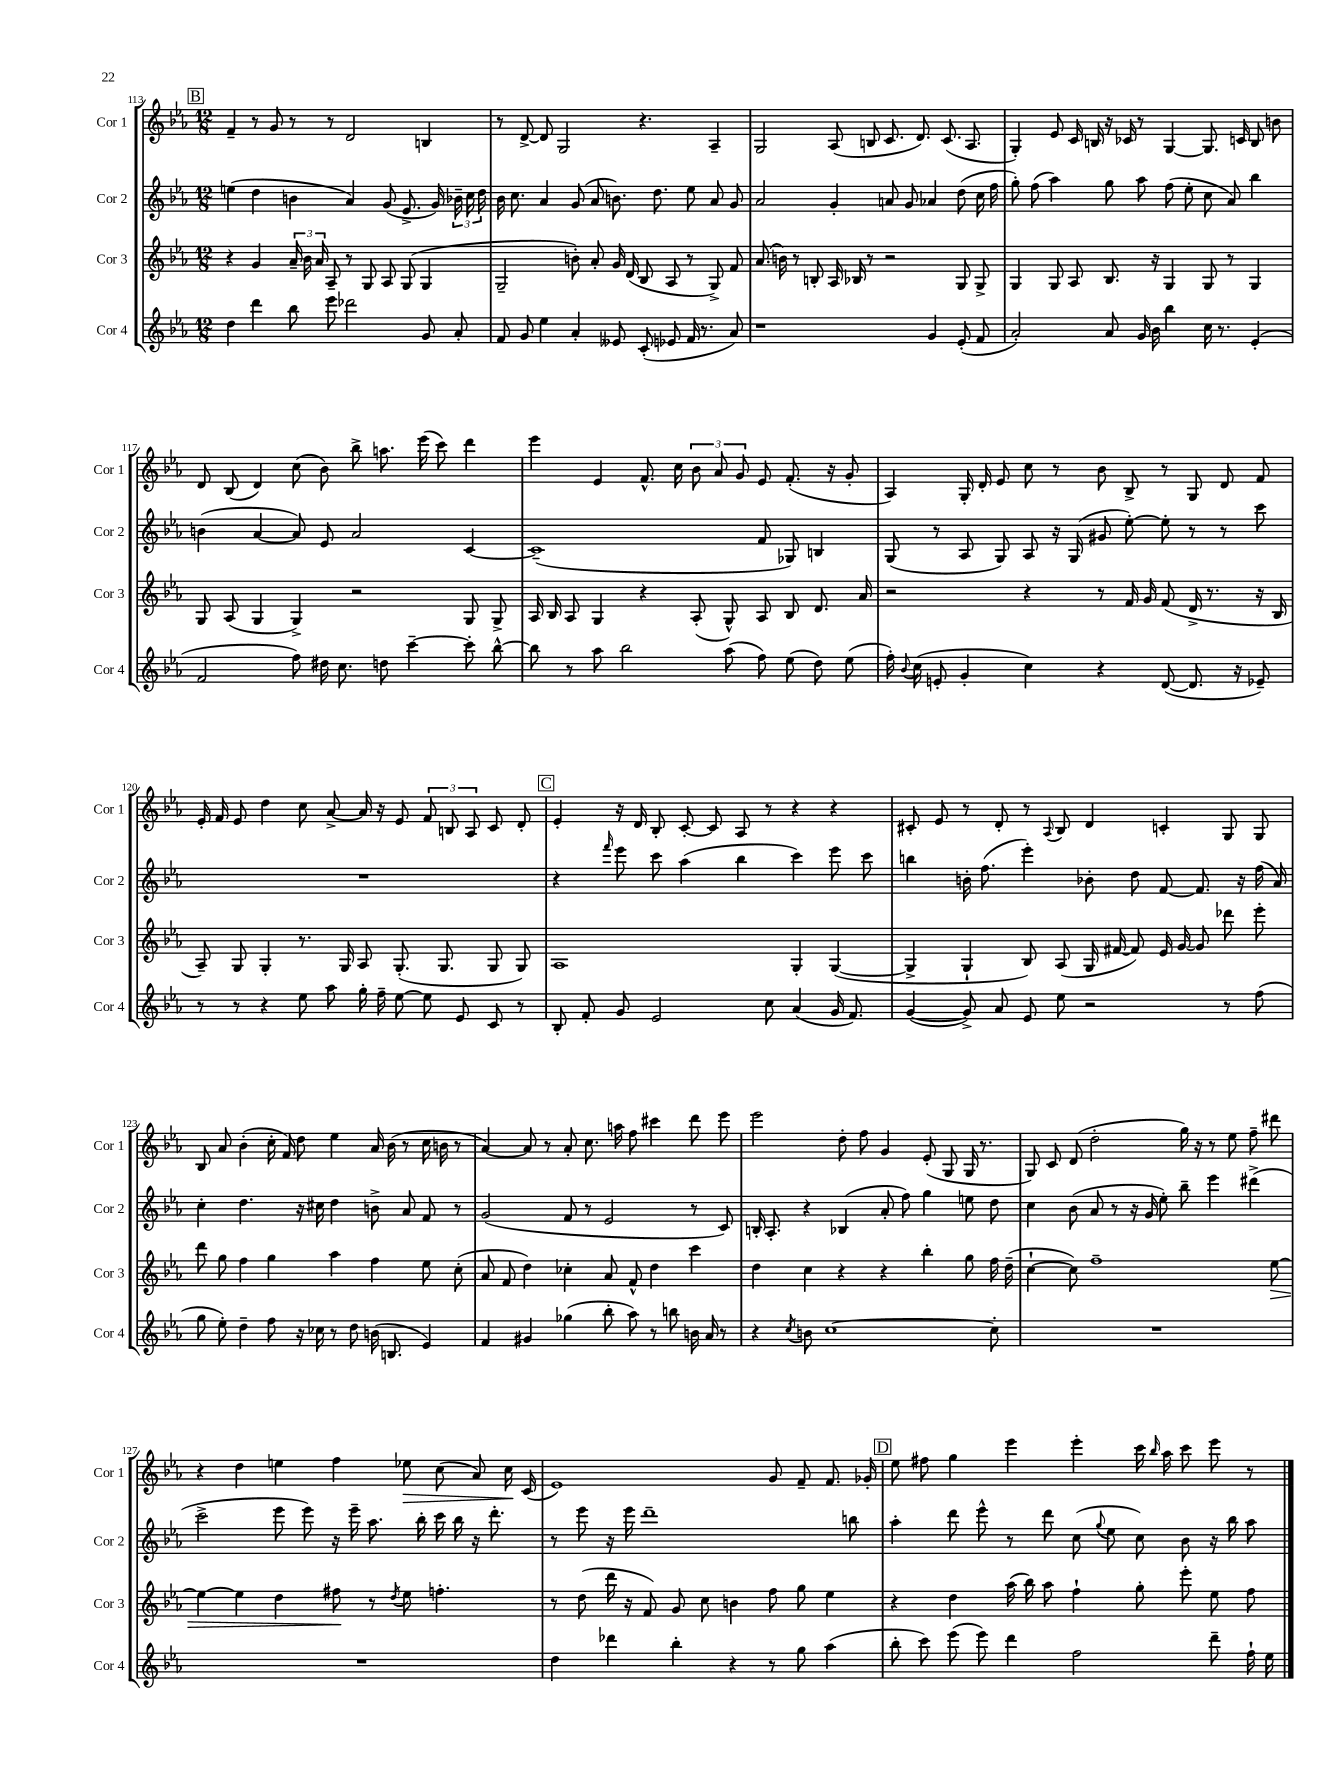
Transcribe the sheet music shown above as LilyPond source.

<<
\new StaffGroup <<
\new Staff = "s0" \with { instrumentName = "Cor 1" shortInstrumentName = "Cor 1" } {
    \clef treble \key ees \major \numericTimeSignature \time 12/8
    \autoBeamOff \mark \markup { \box "B" } f'4-- r8 g'8 r8 r8 d'2 b4 |
    r8 d'8~-> d'8 g2 r4. aes4-- |
    g2 aes8( b8 c'8. d'8.) c'8.( aes8. |
    g4-.) ees'8 c'16 b16 r16 ces'16 r8 g4~ g8. c'16 b8 b'8 |
    d'8 bes8( d'4) c''8( bes'8) bes''8-> a''8. ees'''16( c'''8) d'''4 |
    ees'''4 ees'4 f'8.-^ c''16 \tuplet 3/2 { bes'8 aes'8 g'8 } ees'8 f'8.-.( r16 g'8-. |
    aes4) g16-. d'16-. ees'8 c''8 r8 bes'8 bes8-> r8 g8 d'8 f'8 |
    ees'16-. f'16 ees'8 d''4 c''8 aes'8~-> aes'16 r16 ees'8 \tuplet 3/2 { f'8 b8 aes8 } c'8 d'8-. |
    \mark \markup { \box "C" } ees'4-. r16 d'16 bes8-. c'8~-. c'8 aes8 r8 r4 r4 |
    cis'8-. ees'8 r8 d'8-. r8 \appoggiatura { aes8 } bes8 d'4 c'4-. g8 g8 |
    bes8 aes'8 bes'4-.( c''16-. f'16) d''8 ees''4 aes'16 bes'16( r8 c''16 b'16 r8 |
    aes'4~) aes'8 r8 aes'8-. c''8. a''16 f''8 cis'''4 d'''8 ees'''8 |
    ees'''2 d''8-. f''8 g'4 ees'8-.( g8 g16 r8. |
    g8) c'8 d'8( d''2-. g''16) r16 r8 ees''8 f''8-- dis'''8 |
    r4 d''4 e''4 f''4 ees''8\> c''8( aes'8) c''16\! c'16( |
    ees'1) g'8 f'8-- f'8. ges'16-. |
    \mark \markup { \box "D" } ees''8 fis''8 g''4 ees'''4 ees'''4-. c'''16 \grace { bes''16 } aes''16 c'''8 ees'''8 r8 \bar "|." |
}
\new Staff = "s1" \with { instrumentName = "Cor 2" shortInstrumentName = "Cor 2" } {
    \clef treble \key ees \major \numericTimeSignature \time 12/8
    \autoBeamOff \mark \markup { \box "B" } e''4( d''4 b'4 aes'4) g'8( ees'8.-> g'16) \tuplet 3/2 { bes'16-- c''16 d''16 } |
    bes'16 c''8. aes'4 g'8( aes'8 b'8.) d''8. ees''8 aes'8 g'8 |
    aes'2 g'4-. a'8 g'8 aes'4 d''8( c''16 f''16 |
    g''8-.) f''8( aes''4) g''8 aes''8 f''8( ees''8-. c''8 aes'8) bes''4 |
    b'4( aes'4~ aes'8) ees'8 aes'2 c'4~ |
    c'1--( f'8 ges8) b4 |
    g8( r8 aes8 g8) aes8 r16 g16( gis'8 ees''8~-.) ees''8-. r8 r8 c'''8 |
    R1. |
    \mark \markup { \box "C" } r4 \grace { f'''16 } ees'''8 c'''8 aes''4( bes''4 c'''4) ees'''8 c'''8 |
    b''4 b'16-. f''8.( ees'''4-.) bes'8-. d''8 f'8~ f'8. r16 f''16( aes'16) |
    c''4-. d''4. r16 cis''16 d''4 b'8-> aes'8 f'8 r8 |
    g'2( f'8 r8 ees'2 r8 c'8) |
    b16-. aes8.-. r4 bes4( aes'8-. f''8) g''4 e''8 d''8 |
    c''4 bes'8( aes'8 r8 r16 g'16 ees''8-.) bes''8-- ees'''4 dis'''4->( |
    c'''2-> ees'''8 ees'''8) r16 ees'''16-- aes''8. bes''16-. c'''16 bes''16 r16 d'''8.-. |
    r8 ees'''8 r16 ees'''16 d'''1-- b''8 |
    \mark \markup { \box "D" } aes''4-. d'''8 ees'''8-^ r8 d'''8 c''8( \appoggiatura { g''8 } ees''8 c''8) bes'8 r16 bes''16 aes''8 \bar "|." |
}
\new Staff = "s2" \with { instrumentName = "Cor 3" shortInstrumentName = "Cor 3" } {
    \clef treble \key ees \major \numericTimeSignature \time 12/8
    \autoBeamOff \mark \markup { \box "B" } r4 g'4 \tuplet 3/2 { aes'16-- bes'16 aes'16 } aes8-- r8 g8 aes8 g8( g4 |
    g2-- b'8-.) aes'8-. g'16 d'16( bes8 aes8 r8 g8->) f'8 |
    aes'8.( b'16) r8 b8-. aes16 bes16 r8 r2 g8 g8-> |
    g4 g8 aes8 bes8. r16 g4 g8 r8 g4 |
    g8 aes8( g4 g4->) r2 g8 g8-> |
    aes16 bes16 aes8 g4 r4 aes8-.( g8-^) aes8 bes8 d'8. aes'16 |
    r2 r4 r8 f'16 g'16 f'8( d'16-> r8. r16 bes16 |
    aes8--) g8 g4-. r8. g16 aes8 g8.-.( g8. g8 g8) |
    \mark \markup { \box "C" } aes1 g4-. g4~( |
    g4-> g4-! bes8) aes8( g16 fis'16~ fis'8) ees'16 g'16~ g'8 des'''8 ees'''8-. |
    d'''8 g''8 f''4 g''4 aes''4 f''4 ees''8 c''8-.( |
    aes'8 f'8 d''4) ces''4-. aes'8 f'8-^ d''4 c'''4 |
    d''4 c''4 r4 r4 bes''4-. g''8 f''16 d''16--( |
    c''4~-! c''8) f''1-- ees''8~\> |
    ees''4~ ees''4 d''4 fis''8\! r8 \acciaccatura { d''8 } ees''8 f''4.-. |
    r8 d''8( d'''16 r16 f'8) g'8 c''8 b'4 f''8 g''8 ees''4 |
    \mark \markup { \box "D" } r4 d''4 aes''16( bes''16) aes''8 f''4-! g''8-. ees'''8-. ees''8 f''8 \bar "|." |
}
\new Staff = "s3" \with { instrumentName = "Cor 4" shortInstrumentName = "Cor 4" } {
    \clef treble \key ees \major \numericTimeSignature \time 12/8
    \autoBeamOff \mark \markup { \box "B" } d''4 d'''4 bes''8 ees'''8 des'''2 g'8 aes'8-. |
    f'8 g'8 ees''4 aes'4-. eeses'8 c'8-.( ees'8 f'16 r8. aes'8) |
    r1 g'4 ees'8-.( f'8 |
    aes'2-.) aes'8 g'16 bes'16 bes''4 c''16 r8. ees'4-.( |
    f'2 f''8) dis''16 c''8. d''8 c'''4~-- c'''8-. bes''8~-^ |
    bes''8 r8 aes''8 bes''2 aes''8( f''8) ees''8( d''8) ees''8( |
    f''16-.) \appoggiatura { bes'8 } c''16( e'8-. g'4-. c''4) r4 d'8~( d'8. r16 ees'8--) |
    r8 r8 r4 ees''8 aes''8 g''16-. f''16-- ees''8~ ees''8 ees'8 c'8 r8 |
    \mark \markup { \box "C" } bes8-. f'8-. g'8 ees'2 c''8 aes'4( g'16 f'8.) |
    g'4~( g'8->) aes'8 ees'8 ees''8 r2 r8 f''8( |
    g''8 ees''8-.) d''4-- f''8 r16 ces''16 r8 d''8 b'16( b8. ees'4) |
    f'4 gis'4 ges''4( bes''8-. aes''8) r8 b''8 b'16 aes'16 r8 |
    r4 \acciaccatura { c''8 } b'8 c''1~ c''8-. |
    R1. |
    R1. |
    d''4 des'''4 bes''4-. r4 r8 g''8 aes''4( |
    \mark \markup { \box "D" } bes''8-. c'''8) ees'''8( ees'''8) d'''4 f''2 d'''8-- f''16-! ees''16 \bar "|." |
}
>>
>>
\layout { \context { \Score currentBarNumber = #113 } }
